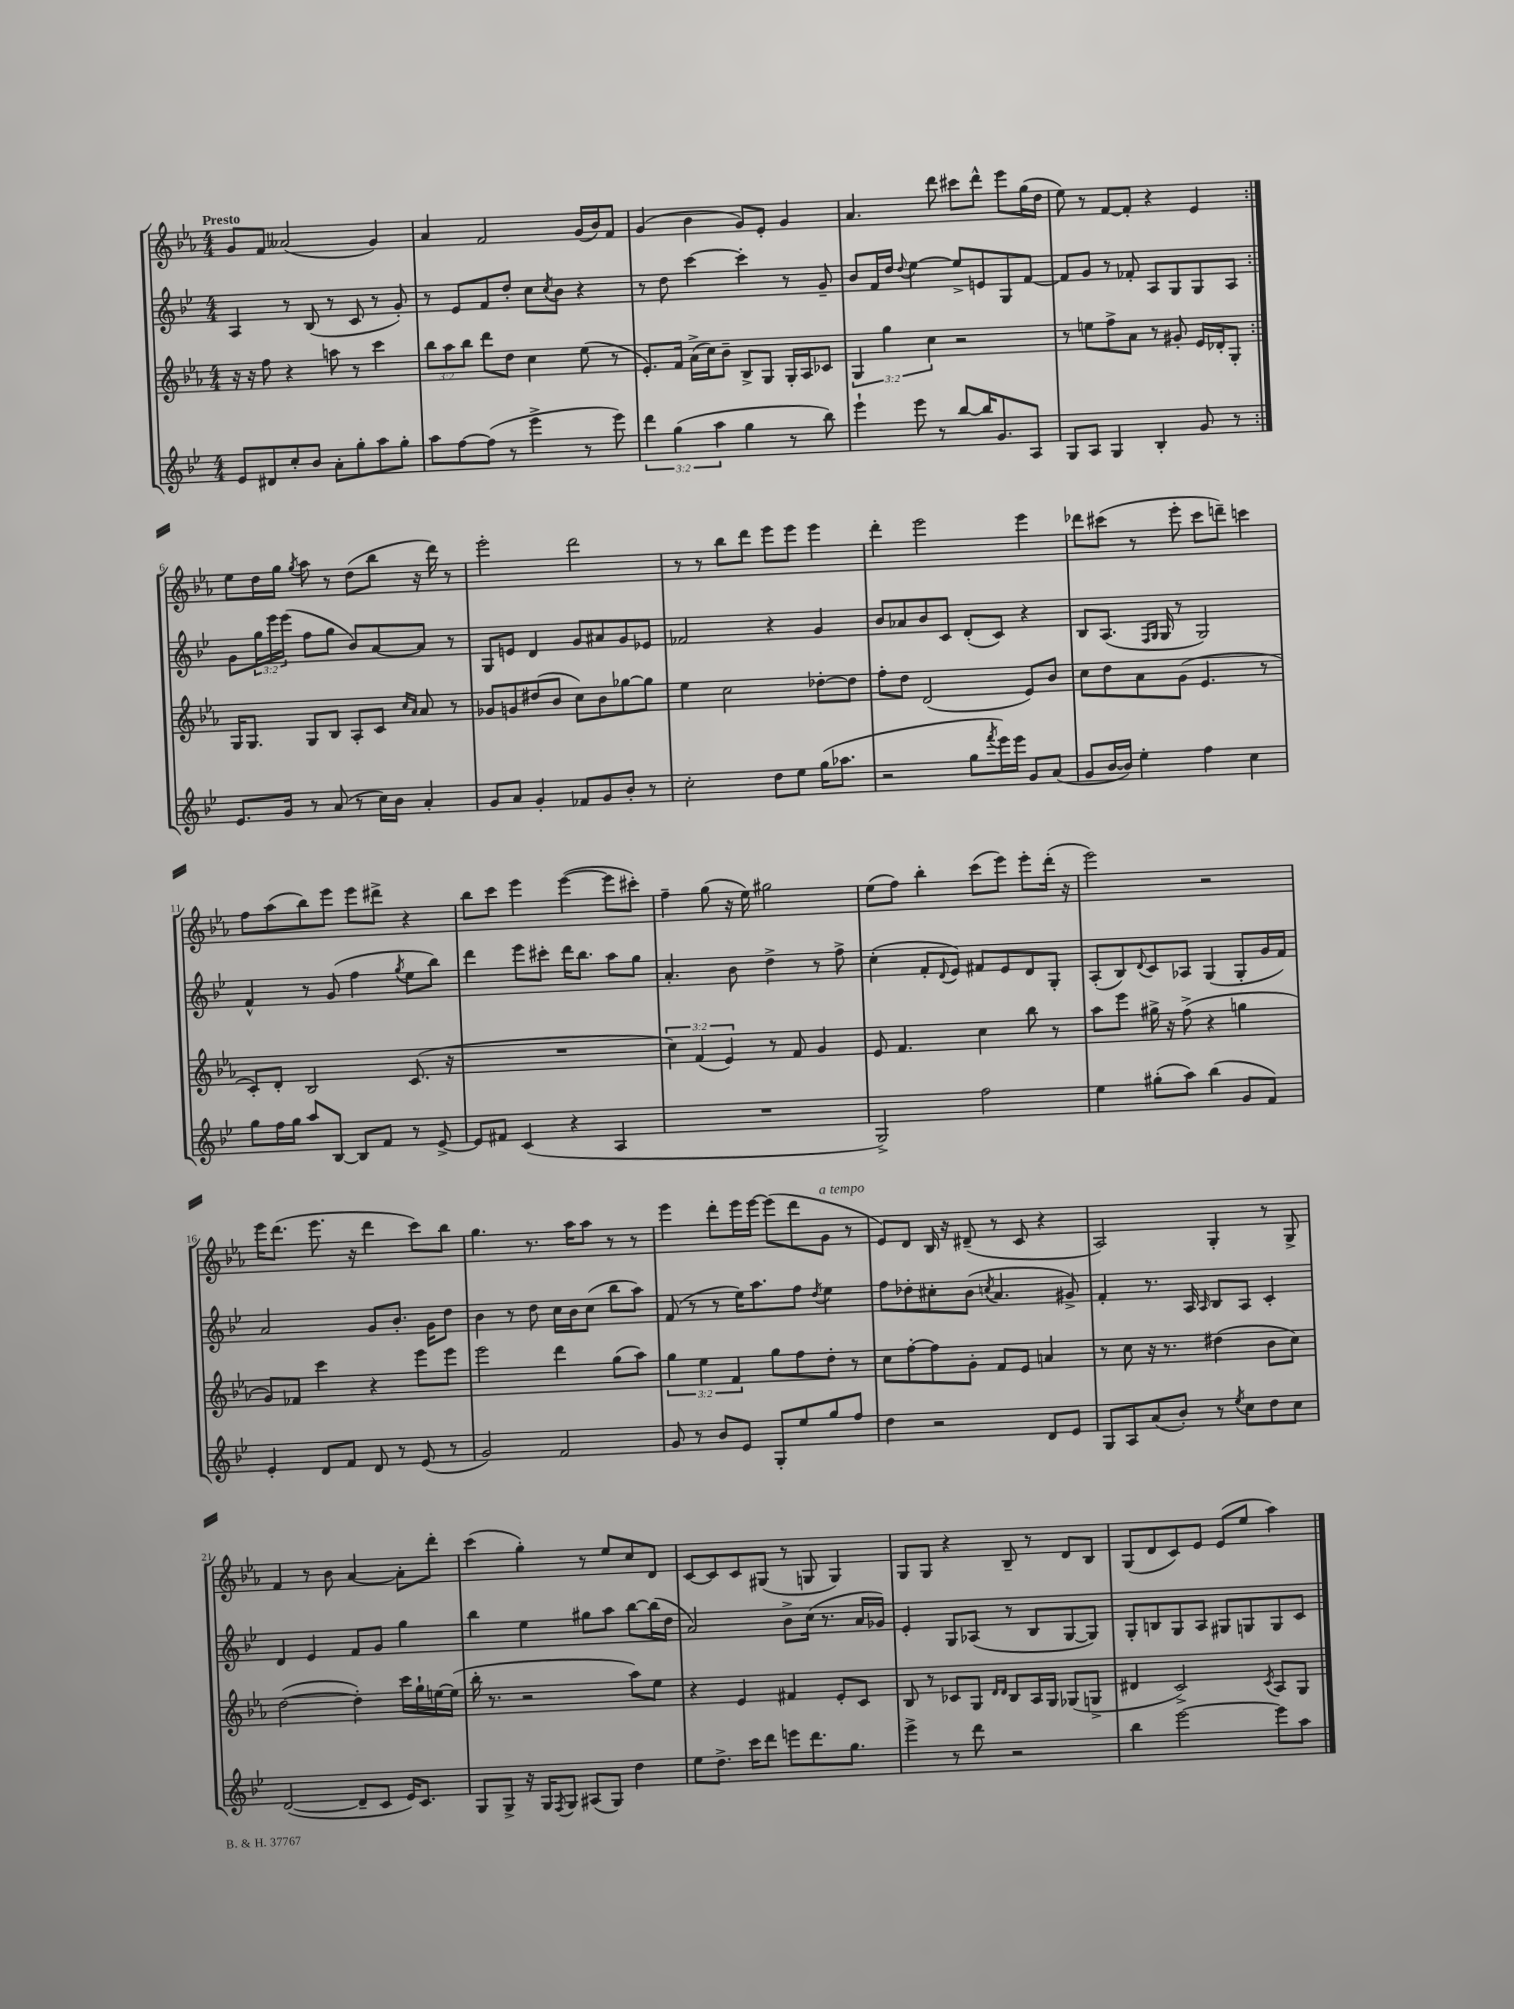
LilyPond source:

<<
\new StaffGroup <<
\new Staff = "s0" {
    \clef treble \key ees \major \numericTimeSignature \time 4/4 \tempo "Presto"
    \repeat volta 2 { g'8 f'8 aeses'2( g'4) |
    aes'4 f'2 g'16( bes'16) f'8 |
    g'4( bes'4 g'8) ees'8-. g'4 |
    aes'4. d'''8 cis'''8 d'''8-^ ees'''8 g''16( d''16 |
    ees''8) r8 f'8~ f'8-. r4 ees'4 | }
    ees''8 d''16 g''16 \acciaccatura { g''8 } aes''8 r8 d''8( bes''8 r16 d'''16) r8 |
    ees'''2-. d'''2 |
    r8 r8 bes''8 d'''8 ees'''8 ees'''8 ees'''4 |
    d'''4-. ees'''2 ees'''4 |
    des'''8 cis'''8( r8 ees'''8-. cis'''8 d'''8--) c'''4 |
    f''8 aes''8( bes''8) ees'''8 ees'''8 dis'''8-> r4 |
    bes''8 c'''8 ees'''4 ees'''4~( ees'''8 cis'''8-.) |
    f''4-- g''8( r16 ees''16) gis''2 |
    ees''8( f''8) bes''4-. c'''8( ees'''8) ees'''8-. d'''16-.( r16 |
    ees'''2) r2 |
    ees'''16 d'''8.( ees'''8. r16 d'''4 c'''8) bes''8 |
    g''4. r8. aes''16 aes''8 r8 r8 |
    ees'''4 d'''8-. ees'''16 ees'''16~ ees'''8( d'''8 g'8^\markup { \italic "a tempo" } r8 |
    ees'8) d'8 bes16 r16 dis'8--( r8 c'8 r4 |
    aes2) g4-. r8 g8-> |
    f'4 r8 bes'8 aes'4~ aes'8-. d'''8-. |
    c'''4( g''4-.) r8 ees''8 c''8 d'8 |
    c'8~ c'8 c'8 gis8( r8 g8 g4) |
    g8 g8 r4 bes8-- r8 d'8 bes8 |
    g8( d'8 c'8) ees'8 ees'8( ees''8 aes''4) \bar "|." |
}
\new Staff = "s1" {
    \clef treble \key bes \major \numericTimeSignature \time 4/4 \override Staff.TupletNumber.text = #tuplet-number::calc-fraction-text
    \repeat volta 2 { a4 r8 bes8( r8 c'8 r8 g'8-.) |
    r8 ees'8 f'8 d''8-. c''8 \acciaccatura { c''8 } bes'8 r4 |
    r8 d''8 c'''4~ c'''4-. r8 g'8-- |
    bes'8 f'16 d''16 \appoggiatura { d''8 } ees''4~ ees''8-> e'8 g8 f'8~ |
    f'8 g'8 r8 fes'8-. a8 g8 g8 a8 | }
    g'8 \tuplet 3/2 { g''16 ees'''16 ees'''16( } f''8 g''8 bes'8) a'8~ a'8 r8 |
    g8 e'8 d'4 g'8 ais'8 g'8 ees'8 |
    fes'2 r4 g'4 |
    bes'8 aes'8 bes'8 c'8 d'8-.( c'8) r4 |
    bes8 a8.( \grace { f16 g16 } g16 r8 g2) |
    f'4-^ r8 g'8( f''4 \acciaccatura { g''8 } ees''8 bes''8) |
    d'''4 ees'''8 cis'''8-. d'''16 bes''8. a''8 g''8 |
    a'4.-. bes'8 d''4-> r8 f''8-> |
    c''4-.( f'8-. \appoggiatura { d'8 } ees'8) fis'8 ees'8 d'8 g8-. |
    a8-.( bes8) \appoggiatura { d'8 } c'8 aes8 g4( g8-. g'16 f'16) |
    a'2 g'8 bes'8.-. g'16 d''8 |
    bes'4 r8 d''8 c''16 bes'16 c''8( bes''8 a''8) |
    f'8( r8 r8 ees''16) a''8. f''8 \acciaccatura { d''8 } ees''4 |
    f''8 des''8-. cis''8-. bes'8( \acciaccatura { c''8 } a'4. gis'8->) |
    f'4-. r8. a16 \grace { a16 } bes8 a8 c'4-. |
    d'4 ees'4 f'8 g'8 g''4 |
    bes''4 ees''4 gis''8 a''8 bes''8~ bes''16( d''16 |
    a'2) bes'8-> c''16( r8. a'16 ges'16) |
    ees'4-. g8 aes8( r8 bes8 g8~ g8) |
    g8-. b8 g8 a8 gis8 g8 g8 c'8 \bar "|." |
}
\new Staff = "s2" {
    \clef treble \key ees \major \numericTimeSignature \time 4/4 \override Staff.TupletNumber.text = #tuplet-number::calc-fraction-text
    \repeat volta 2 { r16 r16 f''8 r4 a''8 r8 c'''4 |
    \tuplet 3/2 { bes''8 aes''8 bes''8 } d'''8 d''8 c''4 ees''8( r8 |
    ees'8.-.) f'16 aes'16->( c''16) bes'8-- bes8-> g8 g16-. aes16 ces'8 |
    \tuplet 3/2 { g4 g''4 c''4 } r2 |
    r8 e''8 f''8-> aes'8 r8 gis'8-. ees'16 des'16-. g8-. | }
    g16 g8. g8 bes8 aes8-. c'8 \grace { c''16 aes'16 } aes'8 r8 |
    ges'8 g'8 dis''8( bes'8 c''8) bes'8 ges''8~ ges''8 |
    ees''4 c''2 des''8~-. des''8 |
    f''8-. d''8 d'2( ees'8) bes'8 |
    c''8 d''8 aes'8 g'8( ees'4. r8 |
    c'8-.) d'8-. bes2 c'8.( r16 |
    R1 |
    \tuplet 3/2 { c''4) f'4( ees'4) } r8 f'8 g'4 |
    ees'8 f'4. c''4 bes''8 r8 |
    aes''8 ees'''8 gis''16-> r16 f''8->( r4 g''4 |
    g'8) fes'8 c'''4 r4 ees'''8 ees'''8 |
    ees'''2 d'''4 g''8( aes''8) |
    \tuplet 3/2 { g''4 ees''4 f'4 } g''8 f''8 d''8-. r8 |
    c''8 f''8~-. f''8 g'8-. f'8 ees'8 a'4 |
    r8 c''8 r16 r8. dis''4( bes'8 c''8) |
    d''2~( d''4-.) c'''16 g''16-! e''16~ e''16( |
    bes''16-. r8. r2 aes''8) ees''8 |
    r4 ees'4 fis'4 ees'8-. c'8 |
    bes8 r8 ces'8 g8 \grace { d'16 d'16 } bes8 aes16 g16 ges8( g8-> |
    dis'4 c'2->) \acciaccatura { c'8 } aes8 g8 \bar "|." |
}
\new Staff = "s3" {
    \clef treble \key bes \major \numericTimeSignature \time 4/4 \override Staff.TupletNumber.text = #tuplet-number::calc-fraction-text
    \repeat volta 2 { ees'8 dis'8 c''8-. bes'8 a'8-. g''8-. a''8 g''8-. |
    a''8 f''8~ f''8( r8 ees'''4-> r8 ees'''8) |
    \tuplet 3/2 { d'''4 g''4( a''4 } g''4 r8 bes''8) |
    ees'''4-! ees'''8 r8 bes''8~ bes''16 g'8. a8 |
    g8 a8 g4 bes4-. g'8 r8 | }
    ees'8. g'16 r8 a'8( r8 c''16) bes'16 a'4-. |
    g'8 a'8 g'4-. fes'8 g'8 bes'8-. r8 |
    c''2-. d''8 ees''8 g''16( aes''8. |
    r2 g''8 \acciaccatura { f'''8 } ees'''16) ees'''16 g'8 a'8( |
    g'8 bes'16~ bes'16) ees''4-. f''4 c''4 |
    g''8 f''16 g''16 a''8 bes8~ bes8 f'8 r8 ees'8~-> |
    ees'8 fis'8 c'4( r4 a4 |
    R1 |
    g2->) f''2 |
    ees''4 gis''8-.( a''8) bes''4( g'8 f'8) |
    ees'4-. d'8 f'8 d'8 r8 ees'8( r8 |
    g'2) f'2 |
    g'8 r8 bes'8 ees'8 g8-. ees''8 g''8 f''8 |
    d''4 r2 d'8 ees'8 |
    g8 a8 a'8( bes'8-.) r8 \acciaccatura { ees''8 } c''8 d''8 c''8 |
    d'2~( d'8-- c'8 ees'16) c'8. |
    g8 g8-> r16 g16 \acciaccatura { f8 } g8 ais8( g8) d''4 |
    ees''8 d''8.-> c'''16 d'''8 e'''8 d'''8. g''8. |
    ees'''4-> r8 d'''8 r2 |
    bes''4 ees'''2~ ees'''8 a''8 \bar "|." |
}
>>
>>
